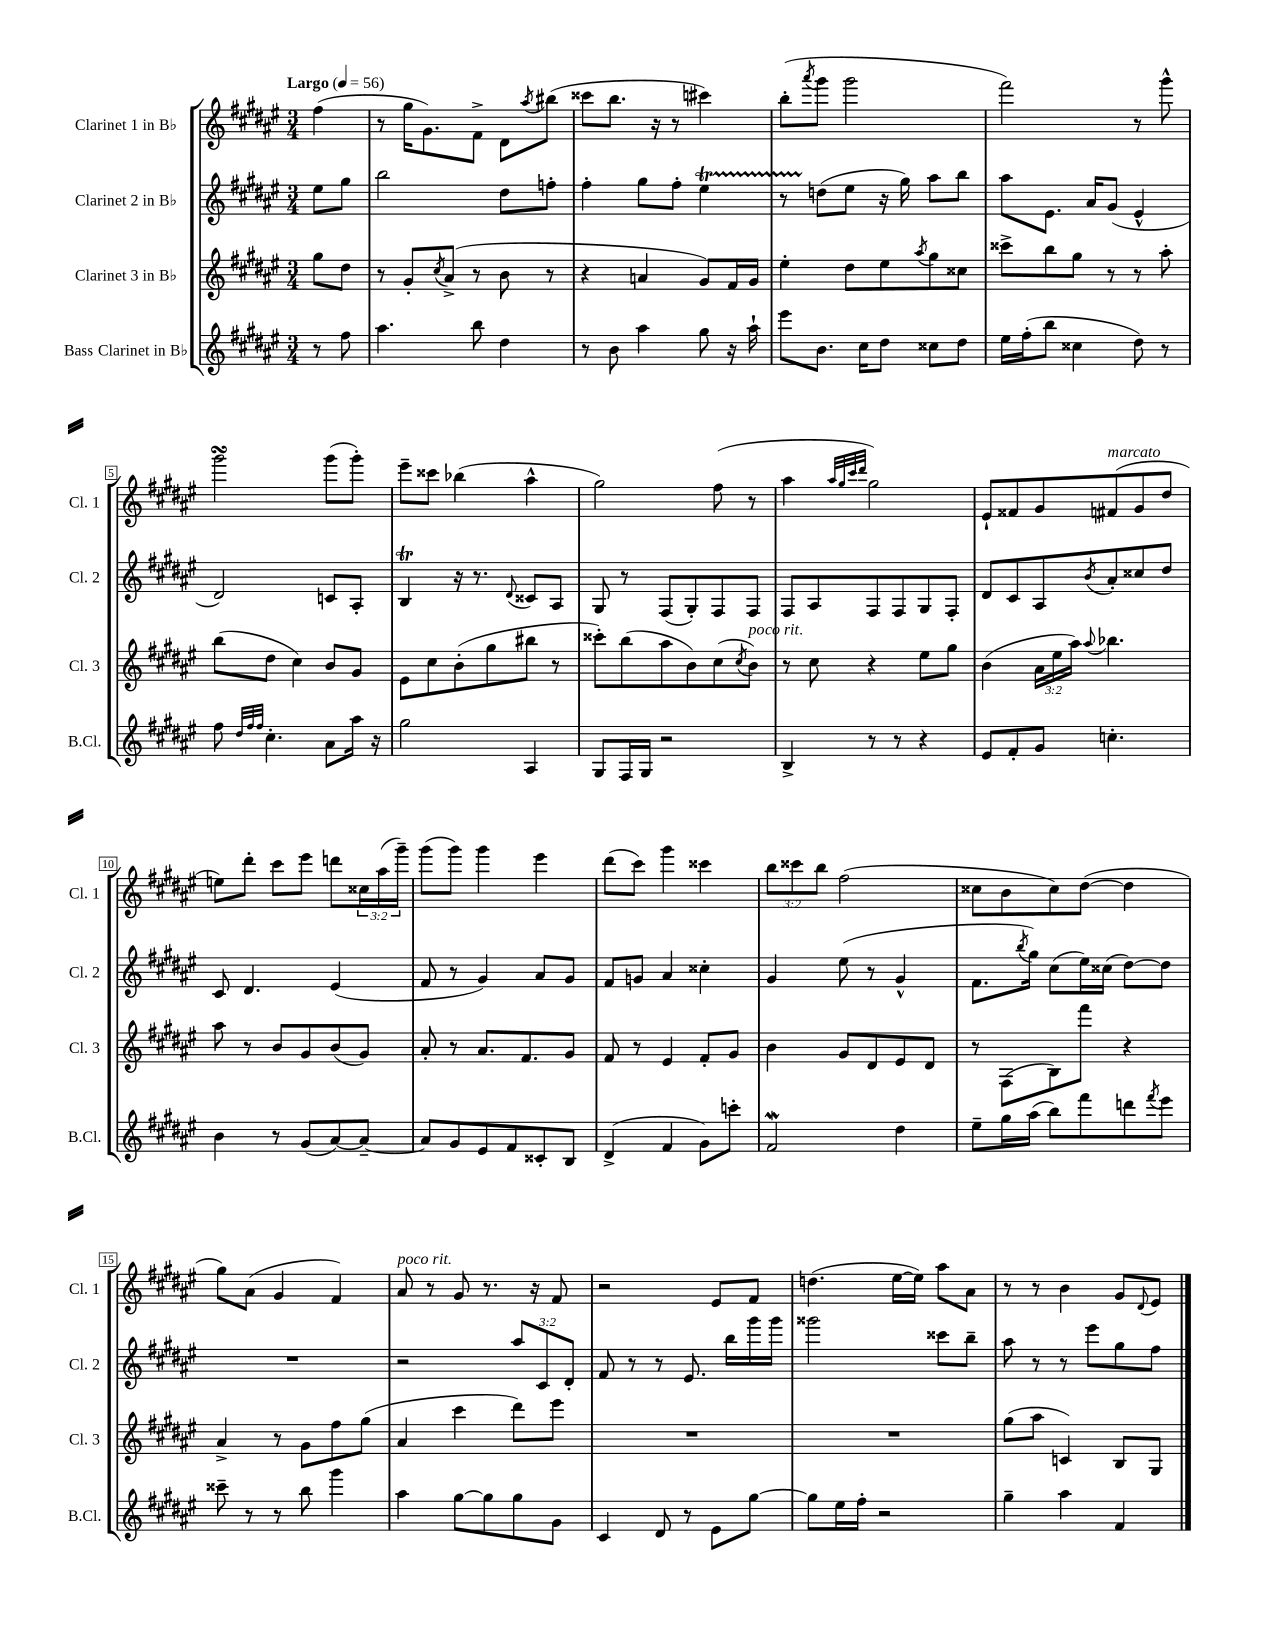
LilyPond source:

<<
\new StaffGroup <<
\new Staff = "s0" \with { instrumentName = "Clarinet 1 in Bb" shortInstrumentName = "Cl. 1" } {
    \clef treble \key fis \major \numericTimeSignature \time 3/4 \override Staff.TupletNumber.text = #tuplet-number::calc-fraction-text \partial 4 \tempo "Largo" 4 = 56
    fis''4( |
    r8 gis''16 gis'8.) fis'8-> dis'8 \acciaccatura { ais''8 } bis''8( |
    cisis'''8 b''8. r16 r8 cis'''4) |
    b''8-.( \acciaccatura { ais'''8 } gis'''8 gis'''2 |
    fis'''2) r8 gis'''8-^ |
    gis'''2\turn gis'''8( gis'''8-.) |
    eis'''8-- cisis'''8 bes''4( ais''4-^ |
    gis''2) fis''8( r8 |
    ais''4 \grace { ais''32 gis''32 cis'''32 dis'''32 } gis''2) |
    eis'8-! fisis'8 gis'8 fis'8^\markup { \italic "marcato" }( gis'8 dis''8 |
    e''8) dis'''8-. cis'''8 eis'''8 d'''8 \tuplet 3/2 { cisis''16 ais''16( gis'''16--) } |
    gis'''8( gis'''8) gis'''4 eis'''4 |
    dis'''8( cis'''8) gis'''4 cisis'''4 |
    \tuplet 3/2 { b''8 cisis'''8 b''8 } fis''2( |
    cisis''8 b'8 cisis''8) dis''8~( dis''4 |
    gis''8) ais'8( gis'4 fis'4) |
    ais'8^\markup { \italic "poco rit." } r8 gis'8 r8. r16 fis'8 |
    r2 eis'8 fis'8 |
    d''4.( eis''16~ eis''16) ais''8 ais'8 |
    r8 r8 b'4 gis'8 \appoggiatura { dis'8 } eis'8 \bar "|." |
}
\new Staff = "s1" \with { instrumentName = "Clarinet 2 in Bb" shortInstrumentName = "Cl. 2" } {
    \clef treble \key fis \major \numericTimeSignature \time 3/4 \override Staff.TupletNumber.text = #tuplet-number::calc-fraction-text \partial 4
    eis''8 gis''8 |
    b''2 dis''8 f''8-. |
    fis''4-. gis''8 fis''8-. eis''4\startTrillSpan |
    r8 d''8\stopTrillSpan( eis''8 r16 gis''16) ais''8 b''8 |
    ais''8 eis'8. ais'16 gis'8( eis'4-^ |
    dis'2) c'8 ais8-. |
    b4\trill r16 r8. \appoggiatura { dis'8 } cisis'8 ais8 |
    gis8 r8 fis8( gis8-.) fis8 fis8 |
    fis8 ais8 fis8 fis8 gis8 fis8-. |
    dis'8 cis'8 ais8 \acciaccatura { b'8 } ais'8-. cisis''8 dis''8 |
    cis'8 dis'4. eis'4( |
    fis'8 r8 gis'4) ais'8 gis'8 |
    fis'8 g'8 ais'4 cisis''4-. |
    gis'4 eis''8( r8 gis'4-^ |
    fis'8. \acciaccatura { b''8 } gis''16) cis''8( eis''16) cisis''16( dis''8~) dis''8 |
    R2. |
    r2 \tuplet 3/2 { ais''8 cis'8 dis'8-. } |
    fis'8 r8 r8 eis'8. b''16 gis'''16 gis'''16 |
    gisis'''2 cisis'''8 b''8-- |
    ais''8 r8 r8 eis'''8 gis''8 fis''8 \bar "|." |
}
\new Staff = "s2" \with { instrumentName = "Clarinet 3 in Bb" shortInstrumentName = "Cl. 3" } {
    \clef treble \key fis \major \numericTimeSignature \time 3/4 \override Staff.TupletNumber.text = #tuplet-number::calc-fraction-text \partial 4
    gis''8 dis''8 |
    r8 gis'8-. \acciaccatura { cis''8 } ais'8->( r8 b'8 r8 |
    r4 a'4 gis'8) fis'16 gis'16 |
    eis''4-. dis''8 eis''8 \acciaccatura { ais''8 } gis''8 cisis''8 |
    cisis'''8-> b''8 gis''8 r8 r8 ais''8-. |
    b''8( dis''8 cis''4) b'8 gis'8 |
    eis'8 cis''8 b'8-.( gis''8 bis''8 r8 |
    cisis'''8-.) b''8( ais''8 b'8) cis''8( \acciaccatura { cis''8 } b'8^\markup { \italic "poco rit." }) |
    r8 cis''8 r4 eis''8 gis''8 |
    b'4( \tuplet 3/2 { ais'16 eis''16 ais''16) } \appoggiatura { ais''8 } bes''4. |
    ais''8 r8 b'8 gis'8 b'8( gis'8) |
    ais'8-. r8 ais'8. fis'8. gis'8 |
    fis'8 r8 eis'4 fis'8-. gis'8 |
    b'4 gis'8 dis'8 eis'8 dis'8 |
    r8 fis8( b8) fis'''8 r4 |
    ais'4-> r8 gis'8 fis''8 gis''8( |
    ais'4 cis'''4 dis'''8) eis'''8 |
    R2. |
    R2. |
    gis''8( ais''8 c'4) b8 gis8 \bar "|." |
}
\new Staff = "s3" \with { instrumentName = "Bass Clarinet in Bb" shortInstrumentName = "B.Cl." } {
    \clef treble \key fis \major \numericTimeSignature \time 3/4 \partial 4
    r8 fis''8 |
    ais''4. b''8 dis''4 |
    r8 b'8 ais''4 gis''8 r16 ais''16-! |
    eis'''8 b'8. cis''16 dis''8 cisis''8 dis''8 |
    eis''16 fis''16-.( b''8 cisis''4 dis''8) r8 |
    fis''8 \grace { dis''32 fis''32 fis''32 } cis''4.-. ais'8 ais''16 r16 |
    gis''2 ais4 |
    gis8 fis16 gis16 r2 |
    b4-> r8 r8 r4 |
    eis'8 fis'8-. gis'8 c''4.-. |
    b'4 r8 gis'8( ais'8~) ais'8~-- |
    ais'8 gis'8 eis'8 fis'8 cisis'8-. b8 |
    dis'4->( fis'4 gis'8) c'''8-. |
    fis'2\mordent dis''4 |
    eis''8-- gis''16 ais''16( b''8) fis'''8 d'''8 \acciaccatura { fis'''8 } eis'''8 |
    cisis'''8-- r8 r8 b''8 gis'''4 |
    ais''4 gis''8~ gis''8 gis''8 gis'8 |
    cis'4 dis'8 r8 eis'8 gis''8~ |
    gis''8 eis''16 fis''16-. r2 |
    gis''4-- ais''4 fis'4 \bar "|." |
}
>>
>>
\layout { \context { \Score \override BarNumber.stencil = #(make-stencil-boxer 0.1 0.3 ly:text-interface::print) } }
